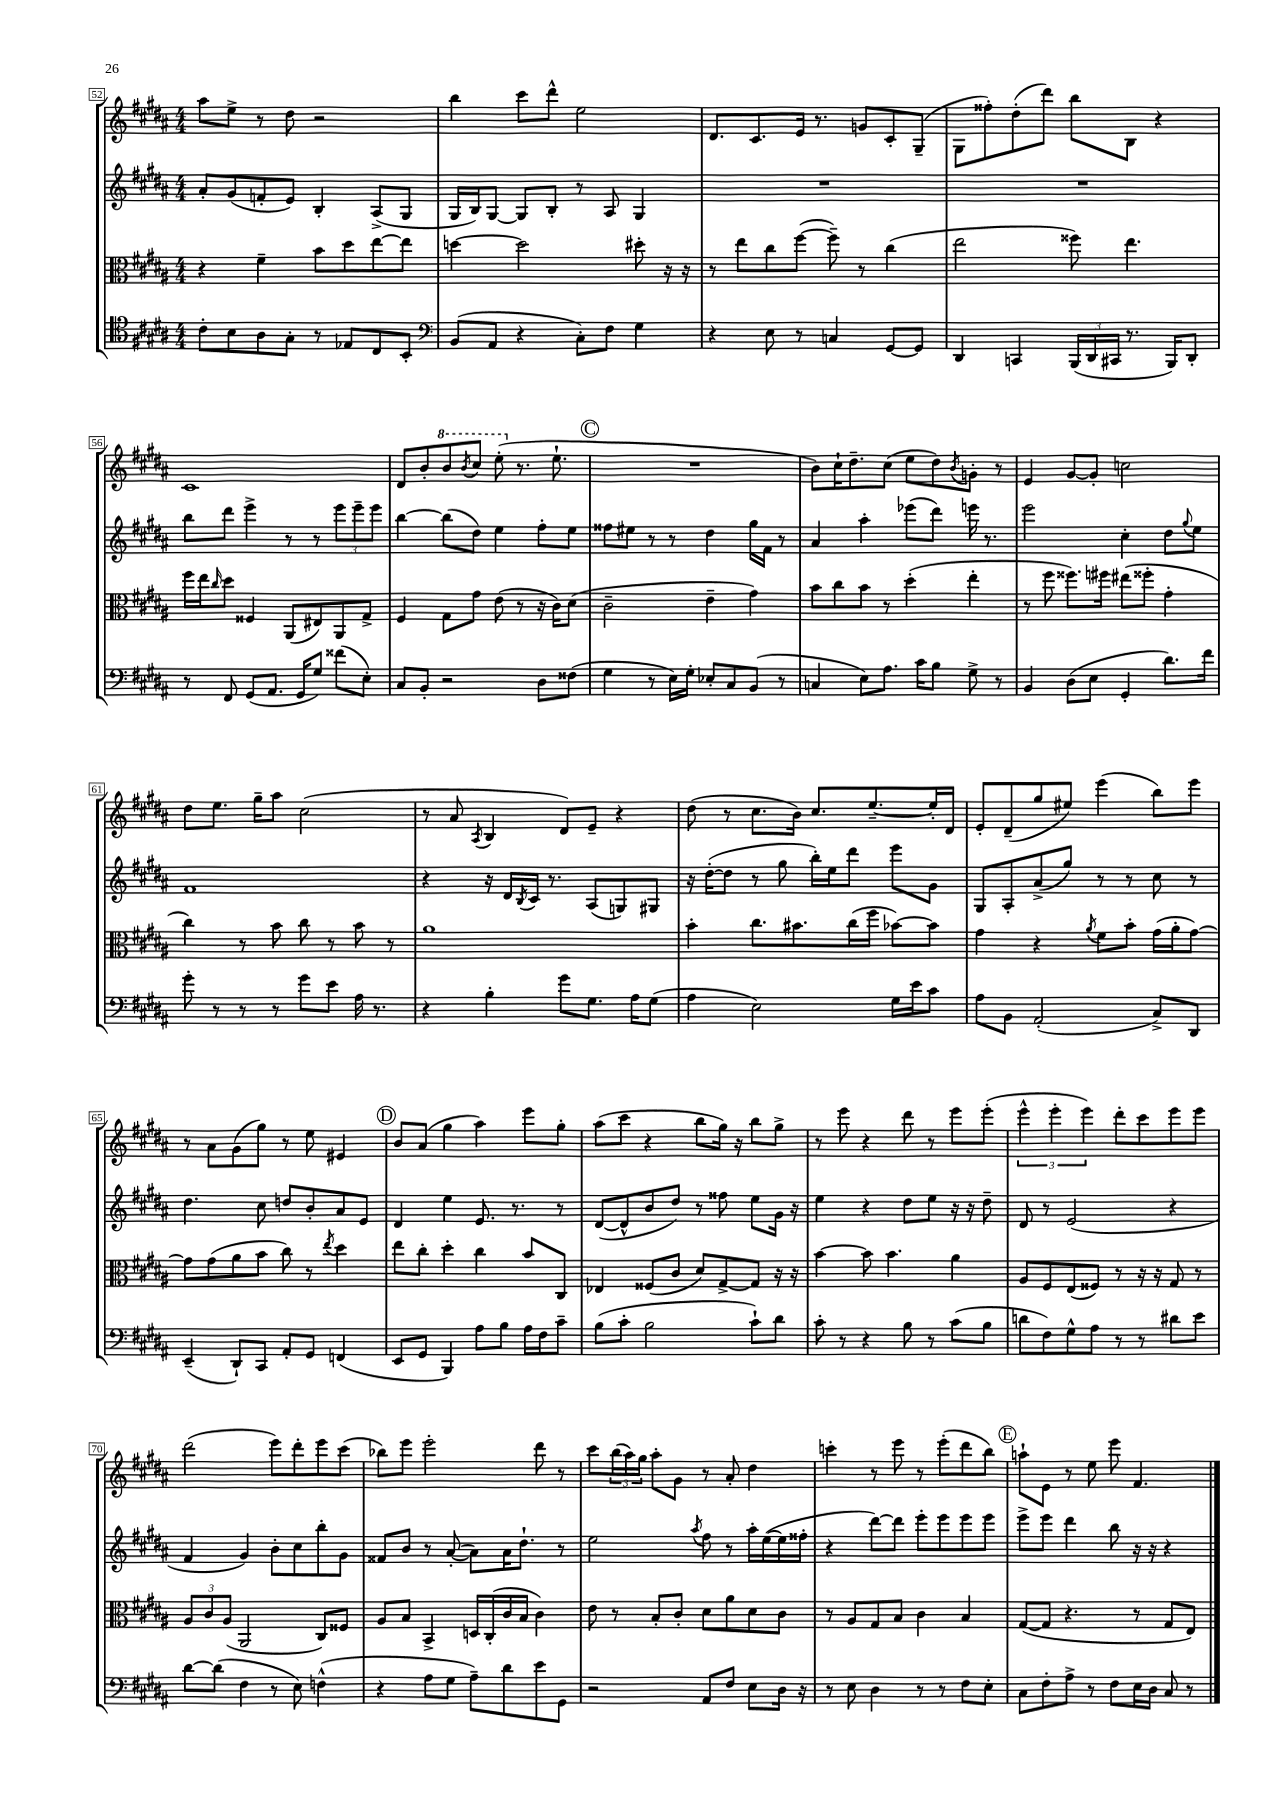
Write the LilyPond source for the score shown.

<<
\new StaffGroup <<
\new Staff = "s0" {
    \clef treble \key b \major \numericTimeSignature \time 4/4
    ais''8 e''8-> r8 dis''8 r2 |
    b''4 cis'''8 dis'''8-^ e''2 |
    dis'8. cis'8. e'16 r8. g'8 cis'8-. gis8--( |
    gis8 fisis''8-.) dis''8-.( dis'''8) b''8 b8 r4 |
    cis'1 |
    dis'8 b'8-. \ottava #1 b''8 \acciaccatura { b''8 } cis'''8 e'''8-.( \ottava #0 r8. e''8.-! |
    \mark \markup { \circle "C" } R1 |
    b'8) cis''16-! dis''8.-- cis''8( e''8 dis''8) \acciaccatura { b'8 } g'8-. r8 |
    e'4 gis'8~ gis'8-. c''2 |
    dis''8 e''8. gis''16-- ais''8 cis''2( |
    r8 ais'8 \acciaccatura { ais8 } b4 dis'8) e'8-- r4 |
    dis''8( r8 cis''8. b'16) cis''8. e''8.~-- e''16-. dis'16 |
    e'8-. dis'8--( gis''8 eis''8) e'''4( b''8) e'''8 |
    r8 ais'8 gis'8( gis''8) r8 e''8 eis'4 |
    \mark \markup { \circle "D" } b'8 ais'8( gis''4 ais''4) e'''8 gis''8-. |
    ais''8( cis'''8 r4 b''8 gis''16) r16 b''8 gis''8-> |
    r8 e'''8 r4 dis'''8 r8 e'''8 e'''8-.( |
    \tuplet 3/2 { e'''4-^ e'''4-. e'''4) } dis'''8-. cis'''8 e'''8 e'''8 |
    dis'''2( e'''8) dis'''8-. e'''8 cis'''8( |
    bes''8) e'''8 e'''2-. dis'''8 r8 |
    cis'''8 \tuplet 3/2 { b''16( ais''16) gis''16 } ais''8-. gis'8 r8 ais'8-. dis''4 |
    c'''4-. r8 e'''8 r8 e'''8-.( dis'''8 b''8) |
    \mark \markup { \circle "E" } a''8-! e'8 r8 e''8 e'''8 fis'4. \bar "|." |
}
\new Staff = "s1" {
    \clef treble \key b \major \numericTimeSignature \time 4/4
    ais'8-. gis'8( f'8-. e'8) b4-. ais8->( gis8 |
    gis16 b16) gis8~ gis8 b8-. r8 ais8 gis4 |
    R1 |
    R1 |
    b''8 dis'''8 e'''4-> r8 r8 \tuplet 3/2 { e'''8 e'''8-- e'''8 } |
    b''4~ b''8( dis''8) e''4 fis''8-. e''8 |
    \mark \markup { \circle "C" } fisis''8 eis''8 r8 r8 dis''4 gis''16 fis'16 r8 |
    ais'4 ais''4-. ees'''8( dis'''8) e'''16 r8. |
    e'''2 cis''4-. dis''8 \appoggiatura { gis''8 } e''8 |
    fis'1 |
    r4 r16 dis'16 \acciaccatura { b8 } cis'16 r8. ais8( g8) gis8 |
    r16 dis''16~-.( dis''8 r8 gis''8 b''16-.) e''16 dis'''8 e'''8 gis'8 |
    gis8 ais8-. ais'8->( gis''8) r8 r8 cis''8 r8 |
    dis''4. cis''8 d''8 b'8-. ais'8 e'8 |
    \mark \markup { \circle "D" } dis'4 e''4 e'8. r8. r8 |
    dis'8~( dis'8-^ b'8 dis''8) r8 fisis''8 e''8 gis'16 r16 |
    e''4 r4 dis''8 e''8 r16 r16 dis''8-- |
    dis'8 r8 e'2( r4 |
    fis'4 gis'4) b'8-. cis''8 b''8-. gis'8 |
    fisis'8 b'8 r8 ais'8~-.( ais'8) ais'16 dis''8.-! r8 |
    e''2 \acciaccatura { ais''8 } fis''8 r8 ais''16-. e''16~( e''16 fisis''16-. |
    r4 dis'''8~) dis'''8 e'''8-. e'''8 e'''8 e'''8 |
    \mark \markup { \circle "E" } e'''8-> e'''8 dis'''4 b''8 r16 r16 r4 \bar "|." |
}
\new Staff = "s2" {
    \clef alto \key b \major \numericTimeSignature \time 4/4
    r4 fis'4-- b'8 dis''8 e''8~ e''8 |
    d''4~ d''2 dis''8-. r16 r16 |
    r8 e''8 cis''8 fis''8~( fis''8--) r8 cis''4( |
    e''2 fisis''8) e''4. |
    fis''16 e''16 \grace { cis''16 } dis''8 fisis4 ais,8( eis8) ais,8 gis8-> |
    fis4 gis8 gis'8 e'8( r8 r16 cis'16) dis'8( |
    \mark \markup { \circle "C" } cis'2-- e'4-- gis'4) |
    b'8 cis''8 b'8 r8 dis''4-.( e''4-. |
    r8 fis''8 fisis''8.) fis''16 eis''8( fisis''8-. gis'4-. |
    cis''4) r8 b'8 cis''8 r8 b'8 r8 |
    ais'1 |
    b'4-. cis''8. bis'8. cis''16( fis''16 bes'8~) bes'8 |
    gis'4 r4 \acciaccatura { ais'8 } fis'8 b'8-. gis'16( ais'16-. gis'8~) |
    gis'8 gis'8( ais'8 b'8 cis''8) r8 \acciaccatura { e''8 } dis''4 |
    \mark \markup { \circle "D" } e''8 cis''8-. dis''4-. cis''4 b'8 cis8 |
    ees4 fisis8( cis'8 dis'8) gis8~-> gis8 r16 r16 |
    b'4~ b'8 b'4. ais'4 |
    ais8 fis8 e8( fisis8) r8 r16 r16 gis8 r8 |
    \tuplet 3/2 { ais8 cis'8 ais8( } ais,2 cis8) fisis8 |
    ais8 b8 b,4-> d16 cis16-.( cis'16 b16 cis'4) |
    e'8 r8 b8-. cis'8-. dis'8 ais'8 dis'8 cis'8 |
    r8 ais8 gis8 b8 cis'4 b4 |
    \mark \markup { \circle "E" } gis8~( gis8 r4. r8 gis8 e8) \bar "|." |
}
\new Staff = "s3" {
    \clef tenor \key b \major \numericTimeSignature \time 4/4
    cis'8-. b8 ais8 gis8-. r8 ees8 cis8 b,8-. |
    \clef bass b,8( ais,8 r4 cis8-.) fis8 gis4 |
    r4 e8 r8 c4 gis,8~ gis,8 |
    dis,4 c,4 \tuplet 3/2 { b,,16( dis,16 cis,16 } r8. b,,16) dis,8-. |
    r8 fis,8 gis,8( ais,8. gis,16 gis8) fisis'8( e8-.) |
    cis8 b,8-. r2 dis8 fisis8( |
    \mark \markup { \circle "C" } gis4 r8 e16) gis16-. ees8-. cis8 b,8( r8 |
    c4 e8) ais8. cis'16 b8 gis8-> r8 |
    b,4 dis8( e8 gis,4-. dis'8.) fis'16 |
    gis'8-. r8 r8 r8 gis'8 e'8 ais16 r8. |
    r4 b4-. gis'8 gis8. ais16 gis8( |
    ais4 e2) gis16 e'16 cis'8 |
    ais8 b,8 ais,2-.( cis8->) dis,8 |
    e,4--( dis,8-!) cis,8 ais,8-. gis,8 f,4( |
    \mark \markup { \circle "D" } e,8 gis,8 b,,4) ais8 b8 ais16 fis16 cis'8-- |
    b8( cis'8-. b2 cis'8-!) dis'8 |
    cis'8-. r8 r4 b8 r8 cis'8( b8 |
    d'8 fis8) gis8-^ ais8 r8 r8 dis'8 e'8 |
    dis'8~ dis'8( fis4 r8 e8) f4-^( |
    r4 ais8 gis8 ais8--) dis'8 e'8 gis,8 |
    r2 ais,8 fis8 e8 dis16 r16 |
    r8 e8 dis4 r8 r8 fis8 e8-. |
    \mark \markup { \circle "E" } cis8 fis8-. ais8-> r8 fis8 e16 dis16 cis8 r8 \bar "|." |
}
>>
>>
\layout { \context { \Score currentBarNumber = #52 \override BarNumber.stencil = #(make-stencil-boxer 0.1 0.3 ly:text-interface::print) } }
